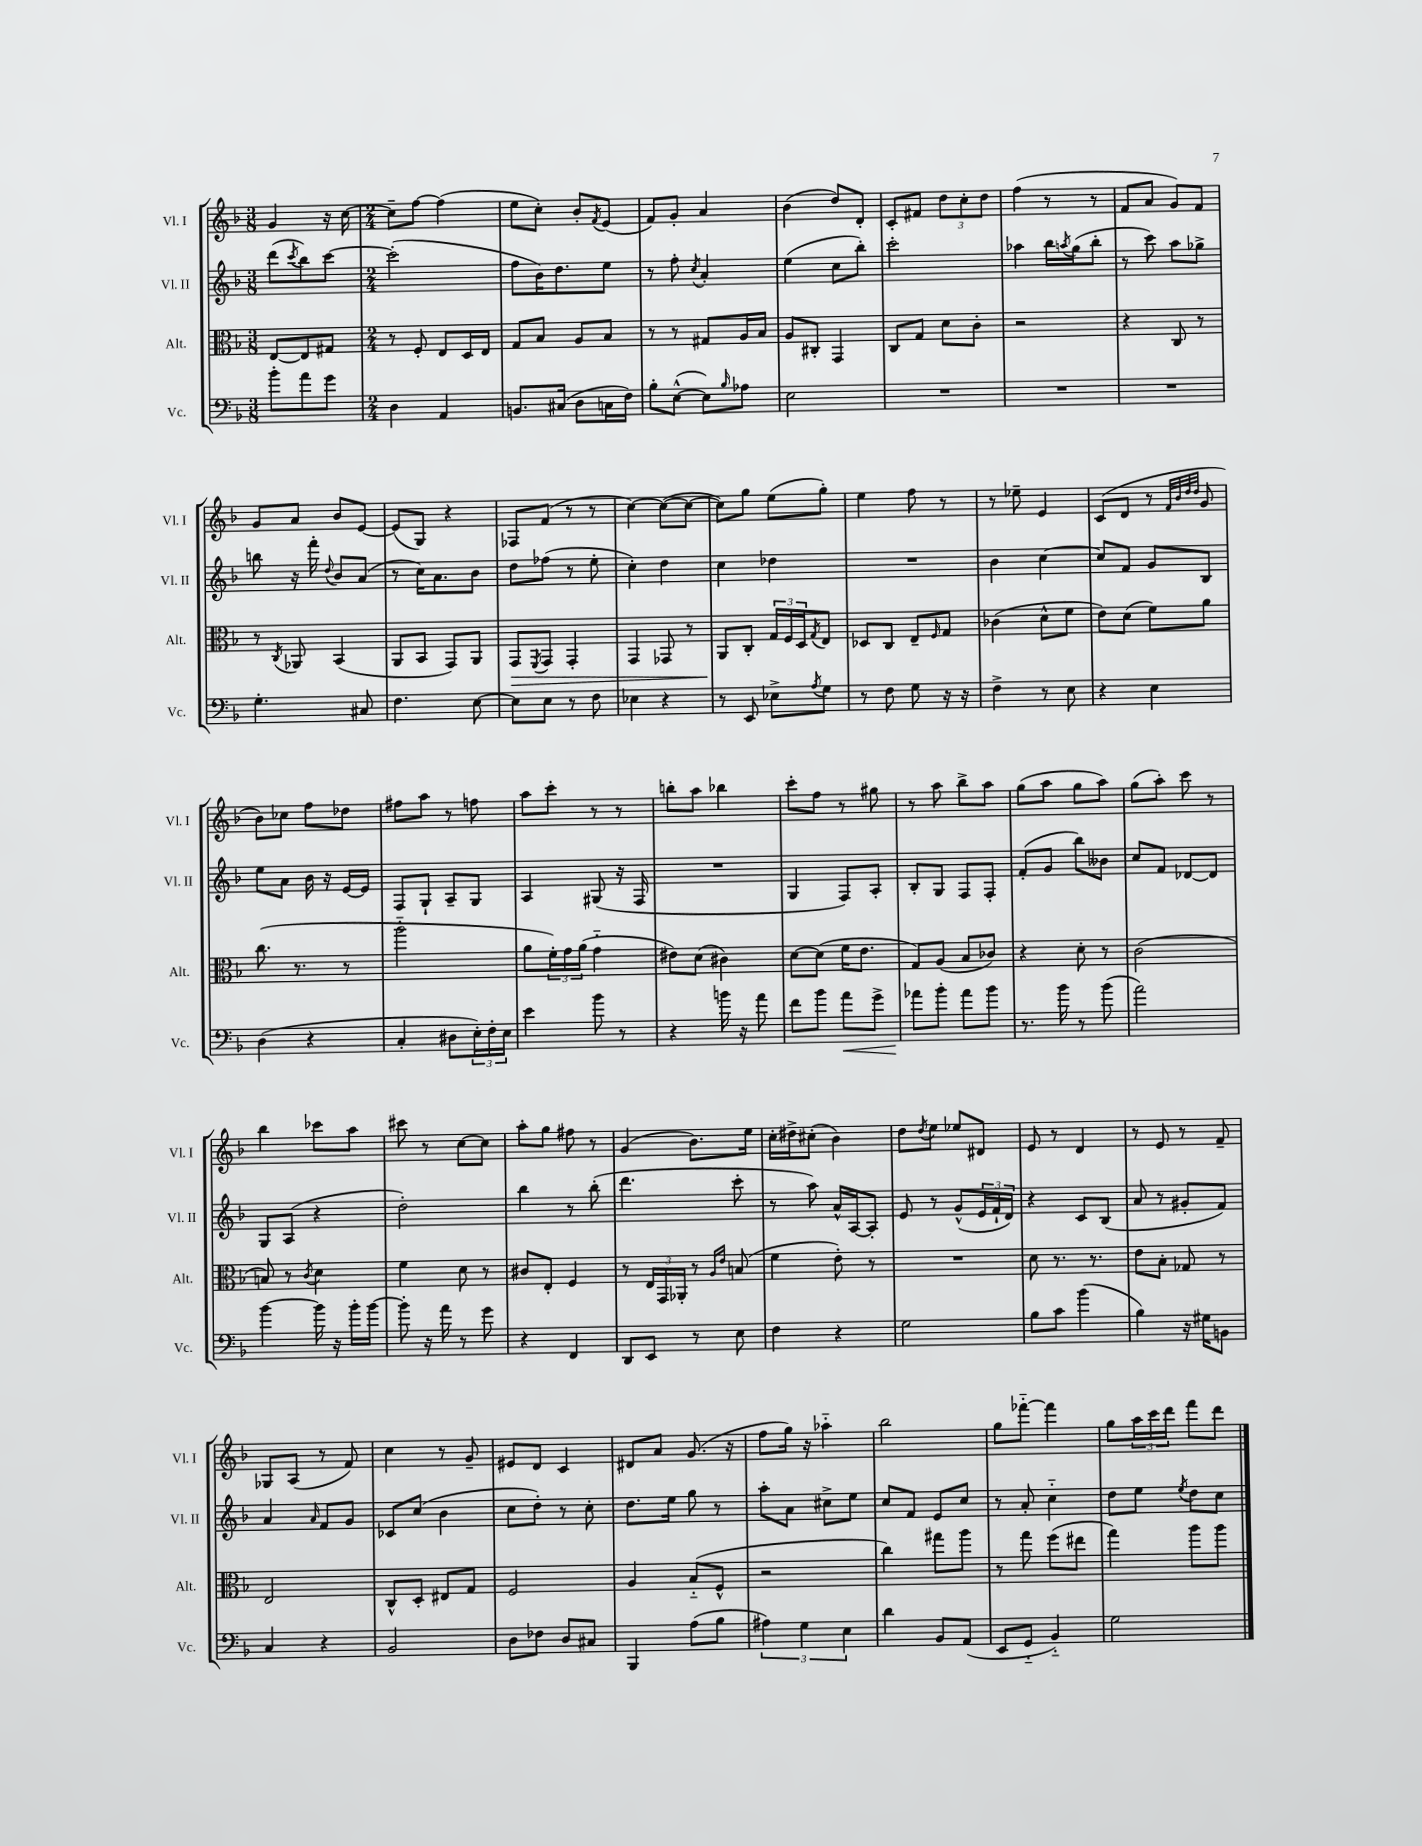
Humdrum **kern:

**kern	**dynam	**kern	**dynam	**kern	**kern
*part4	*part4	*part3	*part3	*part2	*part1
*staff4	*staff4	*staff3	*staff3	*staff2	*staff1
*I"Vc.	*	*I"Alt.	*	*I"Vl. II	*I"Vl. I
*I'Vc.	*	*I'Alt.	*	*I'Vl. II	*I'Vl. I
*clefF4	*	*clefC3	*	*clefG2	*clefG2
*k[b-]	*	*k[b-]	*	*k[b-]	*k[b-]
*M3/8	*	*M3/8	*	*M3/8	*M3/8
=99	=99	=99	=99	=99	=99
8b-'\L	.	[8E/L	.	(8ddd\L	4g/
.	.	.	.	8qccc/	.
8a\	.	8E/]	.	8bb-\)	.
8g\J	.	8G#X/J	.	[8ccc\J	16r
.	.	.	.	.	[16cc\
=100	=100	=100	=100	=100	=100
*M2/4	*	*M2/4	*	*M2/4	*M2/4
4D\	.	8r	.	(2ccc'\]	8cc~\L]
.	.	8F'/	.	.	[8ff\J
4AA/	.	8E/L	.	.	(4ff\]
.	.	16D/L	.	.	.
.	.	16E/JJ	.	.	.
=101	=101	=101	=101	=101	=101
8.BBn/L	.	8G/L	.	8ff\L	8ee\L
.	.	8B-/J	.	16b-\K)	8cc'\J)
(16C#X/Jk	.	.	.	8.dd\	.
8D\L	.	8A/L	.	.	8b-'/L
.	.	.	.	.	8qf/
16Cn\L	.	8B-/J	.	8ee\J	(8e/J
16F\JJ)	.	.	.	.	.
=102	=102	=102	=102	=102	=102
8B-'\L	.	8r	.	8r	8f/L)
([8E^^\J	.	8r	.	8ff'\	8g'/J
.	.	.	.	8qcc/	.
8E\L])	.	8G#X/L	.	4a'/	4a/
16qqB-/	.	.	.	.	.
8A-X\J	.	16A/L	.	.	.
.	.	16B-/JJ	.	.	.
=103	=103	=103	=103	=103	=103
2E\	.	8A/L	.	(4ee\	(4b-\
.	.	8C#X'/J	.	.	.
.	.	4GG/	.	8cc\L	8dd/L)
.	.	.	.	8bb-'\J)	8d'/J
=104	=104	=104	=104	=104	=104
2r	.	8C/L	.	2ccc'\	8c'/L
.	.	8G/J	.	.	8f#X/J
.	.	8d\L	.	.	12dd\L
.	.	.	.	.	12cc'\
.	.	8c'\J	.	.	.
.	.	.	.	.	12dd\J
=105	=105	=105	=105	=105	=105
2r	.	2r	.	4aa-X\	(4ff\
.	.	.	.	16bb-\LL	8r
.	.	.	.	8qaan/	.
.	.	.	.	(16gg\J	.
.	.	.	.	8bb-'\J	8r
=106	=106	=106	=106	=106	=106
2r	.	4r	.	8r	8f/L
.	.	.	.	8ccc\)	8a/J
.	.	8C/	.	8aa\L	8g/L)
.	.	8r	.	8gg-X^\J	8f/J
!!LO:LB:g=z
=107	=107	=107	=107	=107	=107
4.G'\	.	8r	.	8bbn\	8g/L
.	.	8qC/	.	.	.
.	.	8AA-X/	.	16r	8a/J
.	.	.	.	16fff'\	.
.	.	.	.	8qqdd/	.
.	.	(4BB-/	.	8b-/L	8b-/L
8C#X/	.	.	.	(8a/J	[8e/J
=108	=108	=108	=108	=108	=108
4.F\	.	8AA/L	.	8r	(8e/L]
.	.	8BB-/J	.	16cc\KL)	8G/J)
.	.	.	.	8.a\	.
.	.	8GG/L)	.	.	4r
[8E\	.	8AA/J	.	8b-\J	.
=109	=109	=109	=109	=109	=109
!	!	!	!LO:HP:b	!	!
8E\L]	.	8GG/L	>	8dd\L	8F-X/L
.	.	8qFF/	.	.	.
8E\J	.	8GG/J	.	(8ff-X\J	(8f/J
8r	.	4GG'/	.	8r	8r
8F\	.	.	.	8ee'\	8r
=110	=110	=110	=110	=110	=110
4E-X\	.	4GG/	.	4cc'\)	[4cc\)
4r	.	8GG-X/	.	4dd\	(8cc\L_
.	.	8r	.	.	8cc\J_
=111	=111	=111	=111	=111	=111
8r	.	8AA/L	.	4cc\	8cc\L])
8EE/	.	8C'/J	]	.	8gg\J
8E-X^\L	.	24G/LL	.	4dd-X\	(8ee\L
.	.	24F/	.	.	.
.	.	24D/J	.	.	.
8qA/	.	8qG/	.	.	.
8G\J	.	8E/J	.	.	8gg'\J)
=112	=112	=112	=112	=112	=112
8r	.	8D-X/L	.	2r	4ee\
8F\	.	8C/J	.	.	.
8G\	.	8E~/L	.	.	8ff\
.	.	16qqF/	.	.	.
16r	.	8G/J	.	.	8r
16r	.	.	.	.	.
=113	=113	=113	=113	=113	=113
4F^\	.	(4c-X\	.	4b-\	8r
.	.	.	.	.	8ee-X~\
8r	.	8d^^\L	.	[4cc\	4e/
8E\	.	8f\J	.	.	.
=114	=114	=114	=114	=114	=114
4r	.	8e\L)	.	8cc/L]	(8c/L
.	.	(8d\J	.	8f/J	8d/J
4E\	.	8f\L)	.	8g/L	8r
.	.	.	.	.	32qqf/LLL
.	.	.	.	.	32qqb-/
.	.	.	.	.	32qqdd/
.	.	.	.	.	32qqdd/JJJ
.	.	8a\J	.	8B-/J	8g/
!!LO:LB:g=z
=115	=115	=115	=115	=115	=115
(4D\	.	(8.cc\	.	8ee\L	8b-\L)
.	.	.	.	8a\J	8cc-X\J
.	.	8.r	.	.	.
4r	.	.	.	16b-\	8ff\L
.	.	.	.	16r	.
.	.	8r	.	[16e/LL	8dd-X\J
.	.	.	.	16e/JJ]	.
=116	=116	=116	=116	=116	=116
4C'/	.	2aa\	.	8F/L	8ff#X\L
.	.	.	.	8G`/J	8aa\J
8D#X\L	.	.	.	8A~/L	8r
24E'\L)	.	.	.	8G/J	8ffn\
24F'\	.	.	.	.	.
24E\JJ	.	.	.	.	.
=117	=117	=117	=117	=117	=117
4e\	.	8a\L	.	4A/	8aa\L
.	.	24f'\L)	.	.	8ccc'\J
.	.	24g\	.	.	.
.	.	(24a\JJ	.	.	.
8b-\	.	4g\	.	(8G#X/	8r
8r	.	.	.	16r	8r
.	.	.	.	16F/	.
=118	=118	=118	=118	=118	=118
4r	.	8e#X\L)	.	2r	8bbn'\L
.	.	(8d\J	.	.	8aa\J
16bn\	.	4c#X\)	.	.	4bb-X\
16r	.	.	.	.	.
8a\	.	.	.	.	.
=119	=119	=119	=119	=119	=119
8f\L	.	[8d\L	.	4G/	8ccc'\L
8b-\J	.	(8d\J]	.	.	8ff\J
!	!LO:HP:b	!	!	!	!
8a\L	<	16f\KL	.	8F/L)	8r
.	.	8.e\J	.	.	.
8g^\J	.	.	.	8A'/J	8gg#X\
=120	=120	=120	=120	=120	=120
8a-X\L	.	8G/L)	.	8B-'/L	8r
8b-'\J	[	(8A/J	.	8G/J	8aa\
8a-\L	.	8B-/L	.	8F/L	8bb-^\L
8b-\J	.	8c-X/J)	.	8F'/J	8aa\J
=121	=121	=121	=121	=121	=121
8.r	.	4r	.	(8f'/L	(8gg\L
.	.	.	.	8g/J	8aa\J
16b-\	.	.	.	.	.
8r	.	8d'\	.	8bb-\L)	8gg\L
(8b-\	.	8r	.	8b--X\J	8aa\J)
=122	=122	=122	=122	=122	=122
2a\)	.	(2c\	.	8cc/L	(8gg\L
.	.	.	.	8f/J	8aa'\J)
.	.	.	.	[8d-X/L	8ccc\
.	.	.	.	8d-/J]	8r
!!LO:LB:g=z
=123	=123	=123	=123	=123	=123
[4b-\	.	8Bn/)	.	8G/L	4bb-\
.	.	8r	.	(8A/J	.
.	.	8qc/	.	.	.
16b-\]	.	4d\	.	4r	8ccc-X\L
16r	.	.	.	.	.
16b-'\LL	.	.	.	.	8aa\J
[16b-\JJ	.	.	.	.	.
=124	=124	=124	=124	=124	=124
8b-'\]	.	4f\	.	2dd'\)	8ccc#X\
16r	.	.	.	.	8r
16a\	.	.	.	.	.
8r	.	8d\	.	.	[8cc\L
8g\	.	8r	.	.	8cc\J]
=125	=125	=125	=125	=125	=125
4r	.	8c#X/L	.	4bb-\	8aa'\L
.	.	8E'/J	.	.	8gg\J
4FF/	.	4F/	.	8r	8ff#X\
.	.	.	.	(8bb-'\	8r
=126	=126	=126	=126	=126	=126
8DD/L	.	8r	.	4.ddd\	(4g/
8EE/J	.	24E/LL	.	.	.
.	.	24GG/	.	.	.
.	.	24AA-X'/JJ	.	.	.
8r	.	8r	.	.	8.b-\L)
.	.	16qqA/LL	.	.	.
.	.	16qqe/JJ	.	.	.
8E\	.	(8Bn/	.	8ccc'\	.
.	.	.	.	.	16ee\Jk
=127	=127	=127	=127	=127	=127
4F\	.	4f\	.	8r	16cc'\LL
.	.	.	.	.	16dd#X^\J
.	.	.	.	8aa\)	(8cc#X'\J
4r	.	8e'\)	.	16a^^/LL	4b-\)
.	.	.	.	[16A/J	.
.	.	8r	.	8A'/J]	.
=128	=128	=128	=128	=128	=128
2G\	.	2r	.	8e/	8dd\L
.	.	.	.	.	8qdd/
.	.	.	.	8r	8ee\J
.	.	.	.	(8g^^/L	8ee-X/L
.	.	.	.	24e/L	8d#X/J
.	.	.	.	24f`/	.
.	.	.	.	24d/JJ)	.
=129	=129	=129	=129	=129	=129
8B-\L	.	8d\	.	4r	8e/
8c\J	.	8.r	.	.	8r
(4b-\	.	.	.	8c/L	4d/
.	.	8.r	.	.	.
.	.	.	.	(8B-/J	.
=130	=130	=130	=130	=130	=130
4B-\)	.	8e\L	.	8a/	8r
.	.	8B-'\J	.	8r	8e/
16r	.	8G-X/	.	8g#X'/L	8r
16G#X\KL	.	.	.	.	.
8BBn\J	.	8r	.	8f/J)	8f~/
!!LO:LB:g=z
=131	=131	=131	=131	=131	=131
4C/	.	2E/	.	4a/	8G-X/L
.	.	.	.	.	(8A/J
.	.	.	.	16qqa/	.
4r	.	.	.	8f/L	8r
.	.	.	.	8g/J	8f/)
=132	=132	=132	=132	=132	=132
2BB-/	.	8C^^/L	.	8c-X/L	4cc\
.	.	8D'/J	.	(8cc/J	.
.	.	8E#X/L	.	4b-\	8r
.	.	8G/J	.	.	8g~/
=133	=133	=133	=133	=133	=133
8D\L	.	2F/	.	8cc\L	8e#X/L
8F-X\J	.	.	.	8dd'\J)	8d/J
8D/L	.	.	.	8r	4c/
8C#X/J	.	.	.	8cc'\	.
=134	=134	=134	=134	=134	=134
4BBB-/	.	4A/	.	8.dd\L	8d#X/L
.	.	.	.	.	8a/J
.	.	.	.	16ee\Jk	.
(8A\L	.	(8B-/L	.	8gg\	(8.g/
8B-\J	.	8F^^/J	.	8r	.
.	.	.	.	.	16r
=135	=135	=135	=135	=135	=135
6A#X\)	.	2r	.	8aa'\L	8ff\L
.	.	.	.	8a\J	16gg\Jk)
6G\	.	.	.	.	.
.	.	.	.	.	16r
.	.	.	.	8cc#X^\L	4aa-X\
6E\	.	.	.	.	.
.	.	.	.	8ee\J	.
=136	=136	=136	=136	=136	=136
4d\	.	4cc\)	.	8cc/L	2bb-\
.	.	.	.	8f/J	.
8BB-/L	.	8gg#X\L	.	8e/L	.
(8AA/J	.	8aa\J	.	8cc/J	.
=137	=137	=137	=137	=137	=137
8EE/L	.	8r	.	8r	8gg\L
8GG/J	.	8gg\	.	8a'/	[8fff-X\J
4BB-/)	.	(8ff\L	.	4cc\	4fff-\]
.	.	8ee#X\J	.	.	.
=138	=138	=138	=138	=138	=138
2G\	.	4gg\)	.	8dd\L	8gg\L
.	.	.	.	8ee\J	24aa\L
.	.	.	.	.	24ccc\
.	.	.	.	.	24ddd\JJ
.	.	.	.	8qee/	.
.	.	8aa\L	.	8dd\L	8fff\L
.	.	8aa\J	.	8cc\J	8ddd\J
==	==	==	==	==	==
*-	*-	*-	*-	*-	*-
